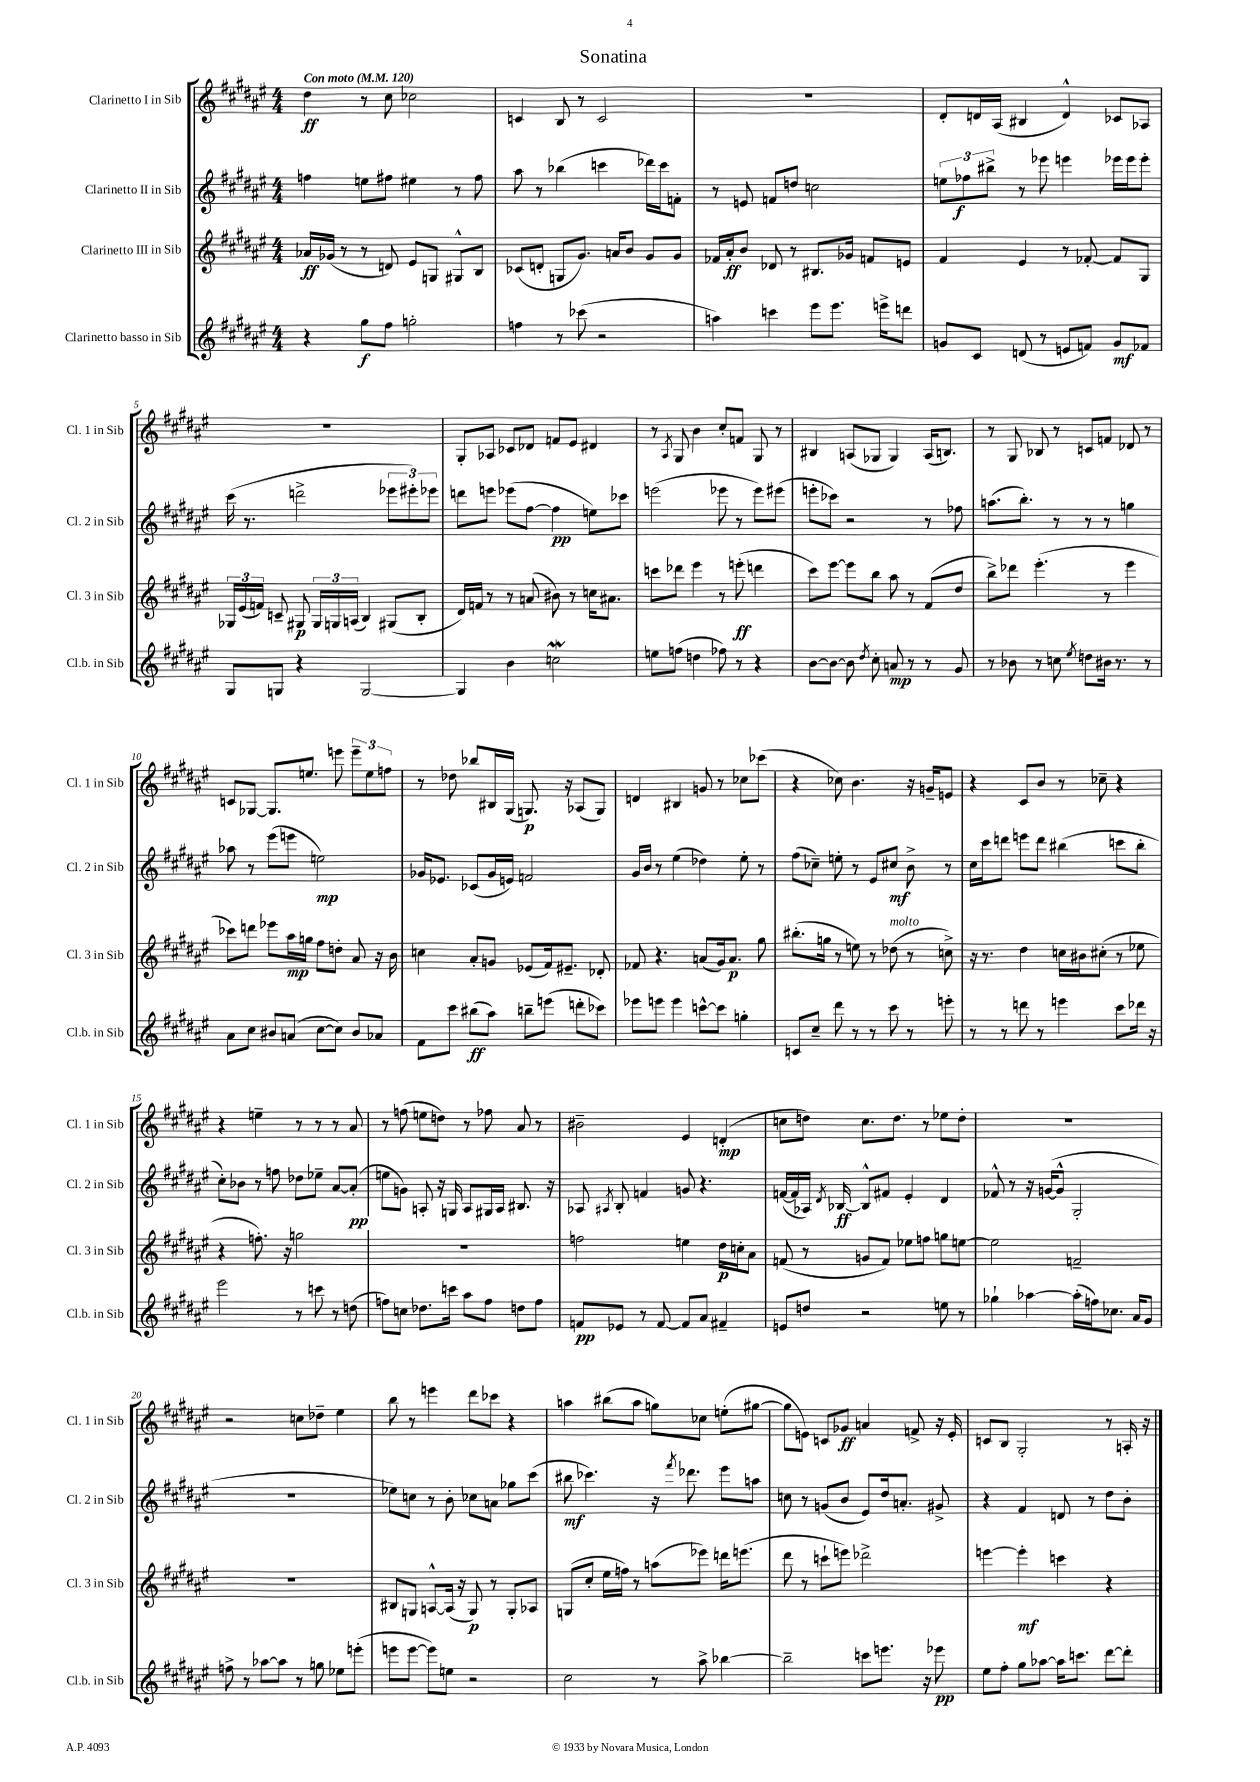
\header { title = "Sonatina" }
<<
\new StaffGroup <<
\new Staff = "s0" \with { instrumentName = "Clarinetto I in Sib" shortInstrumentName = "Cl. 1 in Sib" } {
    \clef treble \key fis \major \numericTimeSignature \time 4/4 \tempo "Con moto" 4 = 120
    \autoBeamOff dis''4\ff r8 cis''8 ces''2 |
    c'4 b8 r8 c'2 |
    r1 |
    dis'8[-. d'16 ais16]( bis4 d'4-^) ces'8[ aes8] |
    R1 |
    gis8[-. aes8] ces'8[ des'8] f'8[ eis'8] dis'4 |
    r8 \acciaccatura { ais8 } gis8 b'4 cis''8[-. f'8] gis8 r8 |
    bis4 a8[( ges8] ges4) a16[( b8.]) |
    r8 gis8 bes8 r8 c'8[ f'8] des'8 r8 |
    c'8[ ges8]~ ges8.[ e''8.] e'''8 \tuplet 3/2 { e'''8[-- e''8 f''8] } |
    r8 des''8 bes''8[ bis16 gis16]( g8.\p) r16 aes8[( g8]) |
    d'4 bis4 g'8 r8 ces''8[ ces'''8]( |
    r4 ces''8) b'4. r16 g'16[-- e'8] |
    r4 cis'8[ b'8] r8 ces''8-- r4 |
    r4 e''4-- r8 r8 r8 ais'8 |
    r8 f''8( e''8[ d''8]) r8 fes''8 ais'8 r8 |
    bis'2-- eis'4 d'4-.\mp( |
    c''8[ d''8]) c''8.[ d''8.] r8 ees''8[ d''8]-. |
    R1 |
    r2 c''8[ des''8]-- eis''4 |
    b''8 r8 e'''4 dis'''8[ ces'''8] r4 |
    a''4 bis''8[( a''8] g''8[) ces''8] e''8[-.( gis''8]~ |
    gis''8[ e'8]) c'8[ ges'8]\ff a'4 f'8-> r16 e'16-. |
    c'8[ b8] gis2-. r8 a16-. r16 \bar "|." |
}
\new Staff = "s1" \with { instrumentName = "Clarinetto II in Sib" shortInstrumentName = "Cl. 2 in Sib" } {
    \clef treble \key fis \major \numericTimeSignature \time 4/4
    \autoBeamOff f''4 e''8[ fis''8] eis''4 r8 fis''8 |
    ais''8 r8 bes''4( c'''4 des'''16[) c'''16 f'8]-. |
    r8 e'8 f'8[ d''8] c''2 |
    \tuplet 3/2 { e''8[ fes''8\f bis''8]-> } r8 ees'''8 e'''4 ees'''16[ ees'''16 ees'''8]-. |
    cis'''16( r8. d'''2-> \tuplet 3/2 { ees'''8[ eis'''8-.) ees'''8] } |
    d'''8[ e'''8] ees'''8[( fis''8]~ fis''4\pp e''8[) ces'''8] |
    e'''2( ees'''8 r8 ees'''8[) eis'''8]( |
    e'''8[-. ces'''8]) r2 r8 fes''8 |
    a''8.[( b''8.]-.) r8 r8 r8 g''4 |
    aes''8 r8 eis'''8[( e'''8] e''2\mp) |
    ges'16[ ees'8.] ces'8[( ges'16 e'16]) f'2 |
    gis'16[ b'16] r8 eis''4( des''4) eis''8-. r8 |
    fis''8[( ces''8]--) e''8-. r8 eis'8[ cis''8]\mf b'8-> r8 |
    cis''16[ cis'''16 d'''8] e'''8[ d'''8] bis''4( c'''8[ bis''8]-. |
    cis''8[-.) bes'8] r8 f''8 des''8[ ees''8]-- ais'8[~ ais'8]-.\pp( |
    e''8[ g'8]) a8-. r16 g16 a8[ gis16 a16] bis8. r16 |
    aes8 \acciaccatura { ais8 } b8-. f'4 g'8 r4. |
    f'16[~( f'16 aes16]) \acciaccatura { dis'8 } bes16~\ff bes8[-^ fis'8] eis'4-. dis'4 |
    fes'8-^ r8 r16 g'16[~( g'8]-^ gis2-. |
    R1 |
    ees''8[) c''8] r8 b'8-. ces''8[ a'8] ges''8[ cis'''8]( |
    bis''8\mf ces'''4.) r16 \acciaccatura { fis'''8 } des'''8. eis'''8[ a''8] |
    c''8 r8 g'8[( b'8] eis'8[) dis''16 a'8.]-. gis'8-> |
    r4 fis'4 d'8 r8 dis''8[ b'8]-. \bar "|." |
}
\new Staff = "s2" \with { instrumentName = "Clarinetto III in Sib" shortInstrumentName = "Cl. 3 in Sib" } {
    \clef treble \key fis \major \numericTimeSignature \time 4/4
    \autoBeamOff aes'16[\ff ges'16]( r8 r8 d'8) eis'8[ g8] gis8[-^ b8] |
    ces'8[( d'8]-. g8[ gis'8.]) a'16[ b'8] gis'8[ gis'8] |
    fes'16[ ais'16-.\ff b'8] des'8 r8 bis8.[ ges'16] f'8[ e'8] |
    fis'4 eis'4 r8 fes'8~-. fes'8[ gis8] |
    \tuplet 3/2 { ges16[ eis'16( f'16]) } c'8-- gis8\p \tuplet 3/2 { gis16[ g16 a16]( } b4) gis8[( b8]-. |
    dis'16[) f'16] r8 r8 a'8( bis'8) r8 c''16[ ais'8.] |
    c'''8[ des'''8] eis'''4 r8 e'''8-.\ff( d'''4 |
    cis'''8[) eis'''8]~ eis'''8[ b''8] ais''8 r8 fis'8[( dis''8] |
    b''8[->) des'''8] eis'''4.-.( r8 eis'''4 |
    ces'''8[) d'''8] ees'''8[ ais''16\mp g''16] fis''8[ d''8]-. ais'8 r16 b'16 |
    c''4 ais'8[-. g'8] ees'8[( fis'16) eis'8.]-- des'8-. |
    fes'8 r4. a'8[( gis'16) a'8.]\p gis''8 |
    bis''8.[-.( g''16] r8 e''8) r8 des''8^\markup { \italic "molto" }( r8 c''8->) |
    r16 r8. dis''4 c''16[ bis'16 cis''8]-.( r8 ees''8 |
    r4 f''8.-.) r16 g''2 |
    R1 |
    f''2 e''4 dis''16[\p c''16-. ais'8] |
    f'8( r8 g'8[ f'8]) ees''8[ f''8] g''8[ e''8]~ |
    e''2 f'2-- |
    R1 |
    bis8[ g8] a8[~-^ a16]( r16 g8\p) r8 g8[-. aes8] |
    g8[( cis''8]-. eis''16[ f''16]) r8 a''8[( ees'''8]) d'''16[ e'''8.]( |
    dis'''8 r8 c'''8[-! e'''8]) des'''2-> |
    e'''4~ e'''4-.\mf c'''4 r4 \bar "|." |
}
\new Staff = "s3" \with { instrumentName = "Clarinetto basso in Sib" shortInstrumentName = "Cl.b. in Sib" } {
    \clef treble \key fis \major \numericTimeSignature \time 4/4
    \autoBeamOff r4 gis''8[\f fis''8] g''2-. |
    f''4 r8 ces'''8( r2 |
    a''4) c'''4 eis'''8[ eis'''8.] e'''16[-> d'''8] |
    g'8[ cis'8] d'8( r8 e'8[ f'8]) g'8[\mf fes'8] |
    gis8[ g8] r4 g2~ |
    g4 b'4 c''2\mordent |
    e''8[ f''8]( d''4 fes''8) r8 r4 |
    b'8[~ b'8]~ b'8 \acciaccatura { dis''8 } cis''8-. a'8\mp r8 r8 gis'8 |
    r8 bes'8 r8 c''8 \acciaccatura { eis''8 } d''8[ bis'16] r8. r8 |
    ais'8[ cis''8] bis'8[ a'8]( cis''8[~ cis''8]) bis'8[ aes'8] |
    fis'8[ cis'''8] bis''8[\ff( ais''8]) b''8[-- e'''8]( d'''8[-. ces'''8]) |
    ees'''8[ e'''8] e'''4 c'''8[~-^ c'''8] g''4-. |
    c'8[ cis''8]-- dis'''8 r8 r8 cis'''8 r8 e'''8-. |
    r8 r8 d'''8 r8 e'''4 cis'''8[ des'''16] r16 |
    eis'''2 r8 c'''8 r8 d''8( |
    f''8[) c''8] des''8.[ c'''16] ais''8[ f''8] d''8[ f''8] |
    f'8[\pp ees'8] r8 f'8~ f'8[ ais'8] fis'4-- |
    e'8[ d''8] r2 e''8 r8 |
    ges''4-! aes''4~ aes''16[-.( f''16) ces''8.] ais'16[ gis'8] |
    f''8-> r8 aes''8[~ aes''8] r8 g''8 ees''8[ e'''8]-.( |
    e'''8[ e'''8]~ e'''8[) e''8] r2 |
    cis''2 r8 ais''8-> bes''4~ |
    bes''2-- c'''8[ e'''8.] r16 ees'''8\pp |
    eis''8[ fis''8]-. gis''8[ aes''8]~ aes''16[ c'''8.] dis'''8[~ dis'''8]-. \bar "|." |
}
>>
>>
